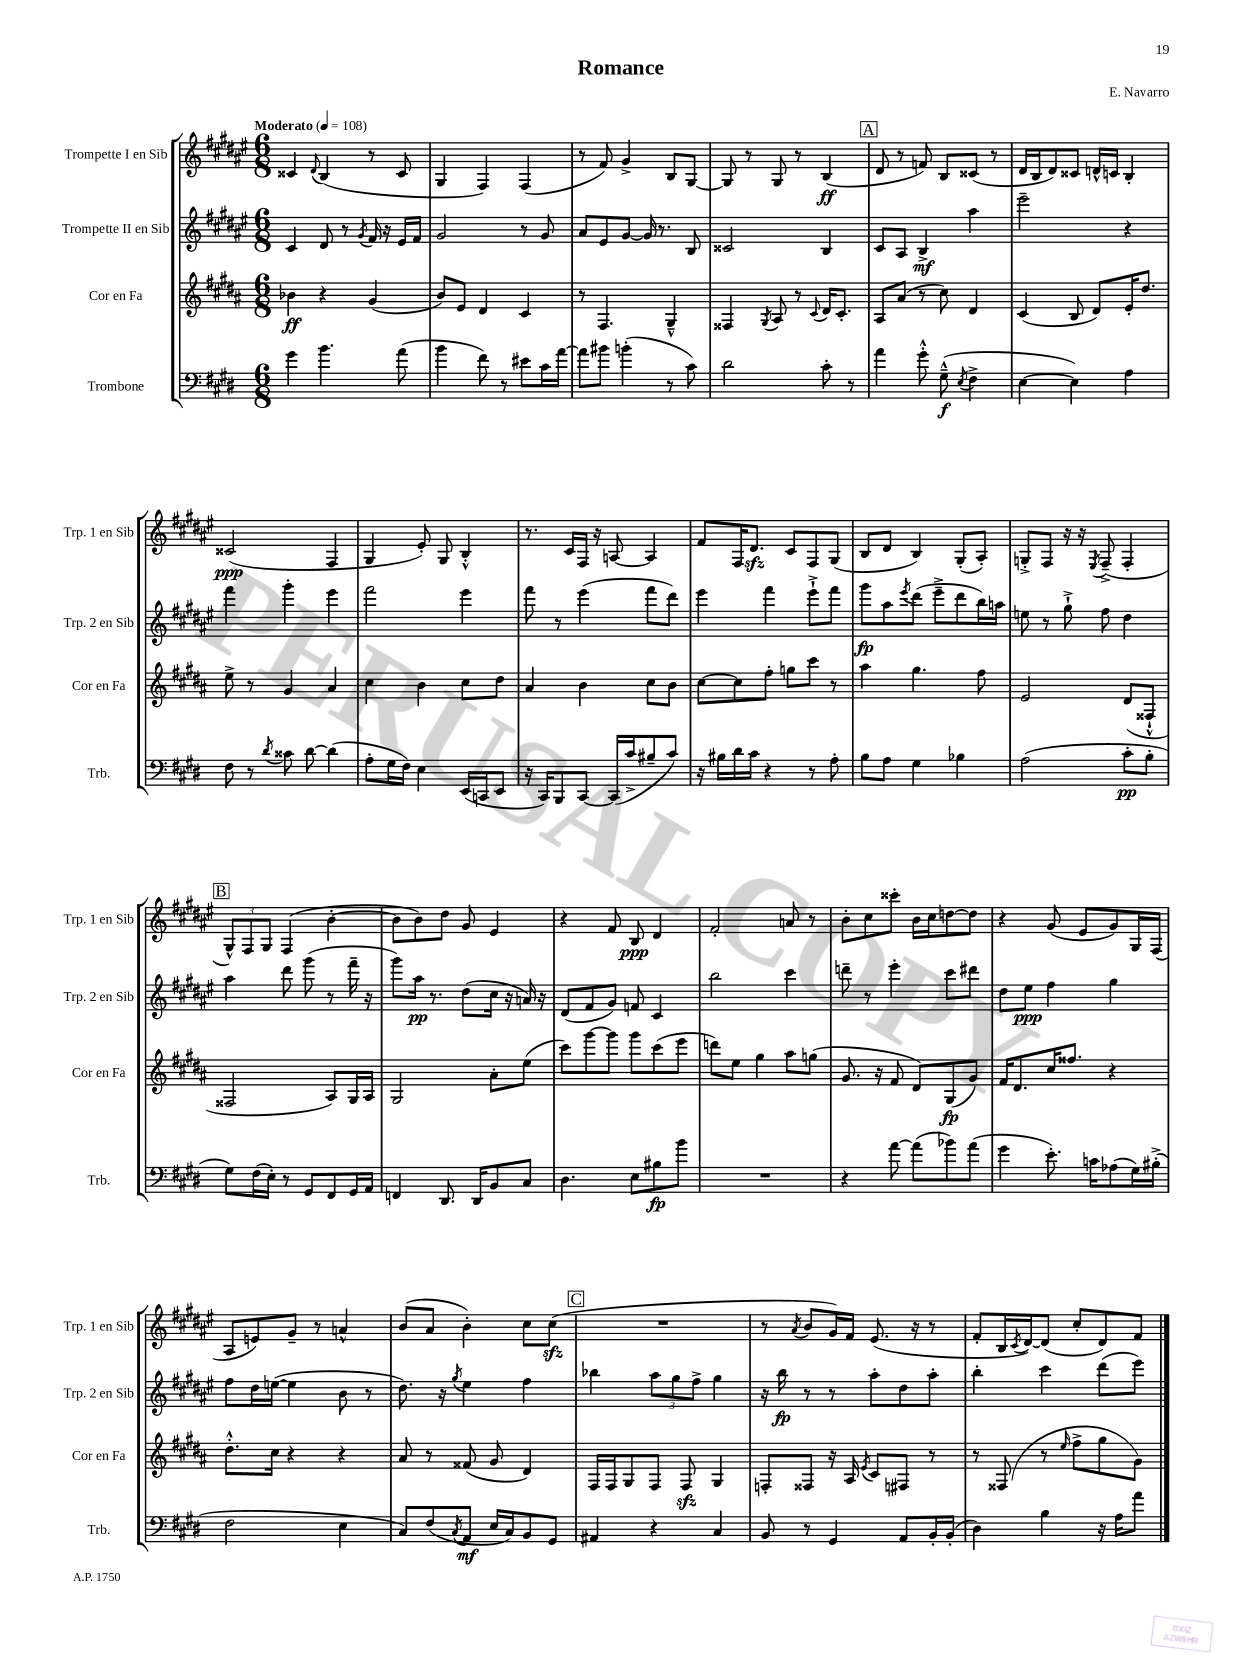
\header { title = "Romance" composer = "E. Navarro" }
<<
\new StaffGroup <<
\new Staff = "s0" \with { instrumentName = "Trompette I en Sib" shortInstrumentName = "Trp. 1 en Sib" } {
    \clef treble \key fis \major \numericTimeSignature \time 6/8 \tempo "Moderato" 4 = 108
    cisis'4 \appoggiatura { dis'8 } b4( r8 cisis'8 |
    gis4 fis4) fis4( |
    r8 fis'8) gis'4-> b8 gis8~ |
    gis8 r8 gis8 r8 b4\ff( |
    \mark \markup { \box "A" } dis'8 r8 f'8) b8 cisis'8( r8 |
    dis'16 b16 dis'8) cisis'8 d'16-^ c'16 b4-. |
    cisis'2\ppp( fis4 |
    gis4 eis'8-.) gis8 b4-.-^ |
    r8. cis'16 fis16 r16 a8~ a4 |
    fis'8 fis16 dis'8.\sfz cis'8 fis8 gis8( |
    b8 dis'8 b4) gis8-.( ais8-.) |
    g8-.-> fis8 r16 r16 \acciaccatura { eis8 } fis8--->( fis4-. |
    \mark \markup { \box "B" } \tuplet 3/2 { gis8-^) fis8 gis8 } fis4( b'4~-. |
    b'8 b'8) dis''8 gis'8 eis'4 |
    r4 fis'8 b8\ppp dis'4 |
    fis'2-. a'8 r8 |
    b'8-. cis''8 cisis'''8-. b'16 cis''16 d''8~ d''8 |
    r4 gis'8( eis'8 gis'8) gis16 fis16( |
    ais8 e'8) gis'8-- r8 a'4-^ |
    b'8( ais'8 b'4-.) cis''8 cis''8\sfz( |
    \mark \markup { \box "C" } R2. |
    r8 \acciaccatura { ais'8 } b'8 gis'16) fis'16 eis'8.( r16 r8 |
    fis'8-. b16 \acciaccatura { cis'8 } dis'16~) dis'8( cis''8-. dis'8) fis'8 \bar "|." |
}
\new Staff = "s1" \with { instrumentName = "Trompette II en Sib" shortInstrumentName = "Trp. 2 en Sib" } {
    \clef treble \key fis \major \numericTimeSignature \time 6/8
    cis'4 dis'8 r8 \acciaccatura { gis'8 } fis'16 r16 eis'16 fis'16 |
    gis'2 r8 gis'8 |
    ais'8 eis'8 gis'8~ gis'16 r8. b8 |
    cisis'2 b4 |
    \mark \markup { \box "A" } cis'8 ais8 b4->\mf ais''4 |
    eis'''2-- r4 |
    fis'''4 gis'''4-. eis'''4 |
    fis'''2 eis'''4 |
    fis'''8 r8 eis'''4( fis'''8 dis'''8) |
    eis'''4 fis'''4 eis'''8-!-> fis'''8 |
    gis'''8\fp ais''8 \acciaccatura { eis'''8 } dis'''8( eis'''8---> dis'''8 b''16) a''16 |
    e''8 r8 gis''8-!-> fis''8 dis''4 |
    \mark \markup { \box "B" } ais''4 dis'''8 gis'''8( r8 fis'''16-- r16 |
    gis'''8) ais''16\pp r8. dis''8( cis''16 r16 a'16) r16 |
    dis'8( fis'8 gis'8) f'8 cis'4 |
    b''2 cis'''4 |
    d'''8-- r8 eis'''4-. cis'''8 dis'''8 |
    dis''8 eis''8\ppp fis''4 gis''4 |
    fis''8 dis''16 e''16~( e''4 b'8 r8 |
    dis''8.) r16 \acciaccatura { gis''8 } eis''4 fis''4 |
    \mark \markup { \box "C" } bes''4 \tuplet 3/2 { ais''8 gis''8 fis''8-> } gis''4 |
    r16 b''16\fp r8 r8 ais''8-. dis''8 ais''8-. |
    b''4-. cis'''4 dis'''8( eis'''8) \bar "|." |
}
\new Staff = "s2" \with { instrumentName = "Cor en Fa" shortInstrumentName = "Cor en Fa" } {
    \clef treble \key b \major \numericTimeSignature \time 6/8
    bes'4\ff r4 gis'4( |
    b'8) e'8 dis'4 cis'4 |
    r8 fis4. gis4---^ |
    fisis4 \acciaccatura { gis8 } ais8 r8 \appoggiatura { cis'8 } dis'16 cis'8.-. |
    \mark \markup { \box "A" } ais8 ais'8( r8 cis''8) dis'4 |
    cis'4( b8 dis'8) e'16-. dis''8. |
    e''8-> r8 gis'4 ais'4 |
    cis''4 b'4 cis''8 dis''8 |
    ais'4 b'4 cis''8 b'8 |
    cis''8~ cis''8 fis''8-. g''8 cis'''8 r8 |
    ais''4 gis''4. fis''8 |
    e'2 dis'8( fisis8-!-^ |
    \mark \markup { \box "B" } fisis2 ais8) gis16 ais16 |
    gis2 ais'8-. e''8( |
    cis'''8) gis'''8~ gis'''8 gis'''8 cis'''8( e'''8 |
    d'''8) e''8 gis''4 ais''8 g''8( |
    gis'8. r16 fis'8 dis'8) gis8\fp( gis'8) |
    fis'16 dis'8. cis''16 fisis''8. r4 |
    dis''8.-.-^ cis''16 r4 r4 |
    ais'8 r8 fisis'8( gis'8 dis'4) |
    \mark \markup { \box "C" } fis16 fis16 gis8 fis8 fis8\sfz gis4 |
    f8-. fisis8 r16 ais16 \acciaccatura { e'8 } cis'8 fis8 r8 |
    r8 fisis8( r8 \grace { e''16 } fis''8-> gis''8 gis'8) \bar "|." |
}
\new Staff = "s3" \with { instrumentName = "Trombone" shortInstrumentName = "Trb." } {
    \clef bass \key e \major \numericTimeSignature \time 6/8
    gis'4 b'4. a'8( |
    b'4 fis'8) r8 eis'8 cis'16 a'16~ |
    a'8 bis'8 b'4-.( r8 cis'8) |
    dis'2 cis'8-. r8 |
    \mark \markup { \box "A" } a'4 gis'8-.-^ gis8---^\f( \acciaccatura { e8 } fis4-> |
    e4~ e4) a4 |
    fis8 r8 \acciaccatura { dis'8 } cisis'8 dis'8~ dis'4( |
    a8-. gis16 fis16) e4 e,16( c,16 e,8 |
    r16 cis,16) b,,8 cis,8~ cis,16( cis'16-> bis8-- cis'8) |
    r16 bis16 dis'16 cis'16 r4 r8 a8-. |
    b8 a8 gis4 bes4 |
    a2( cis'8-.\pp b8-. |
    \mark \markup { \box "B" } gis8) fis16( e16-.) r8 gis,8 fis,8 gis,16 a,16 |
    f,4 dis,8. dis,16 b,8 cis8 |
    dis4. e8 bis8\fp b'8 |
    R2. |
    r4 a'8~ a'8( bes'8) a'8( |
    gis'4 e'8.-.) c'16 aes8( gis16) bis16-.->( |
    fis2 e4 |
    cis8) fis8( \acciaccatura { cis8 } a,8\mf e16 cis16) b,8 gis,8 |
    \mark \markup { \box "C" } ais,4 r4 cis4 |
    b,8 r8 gis,4 a,8 b,16-. b,16-.( |
    dis4) b4 r16 a16 a'8 \bar "|." |
}
>>
>>
\layout { \context { \Score \remove "Bar_number_engraver" } }
